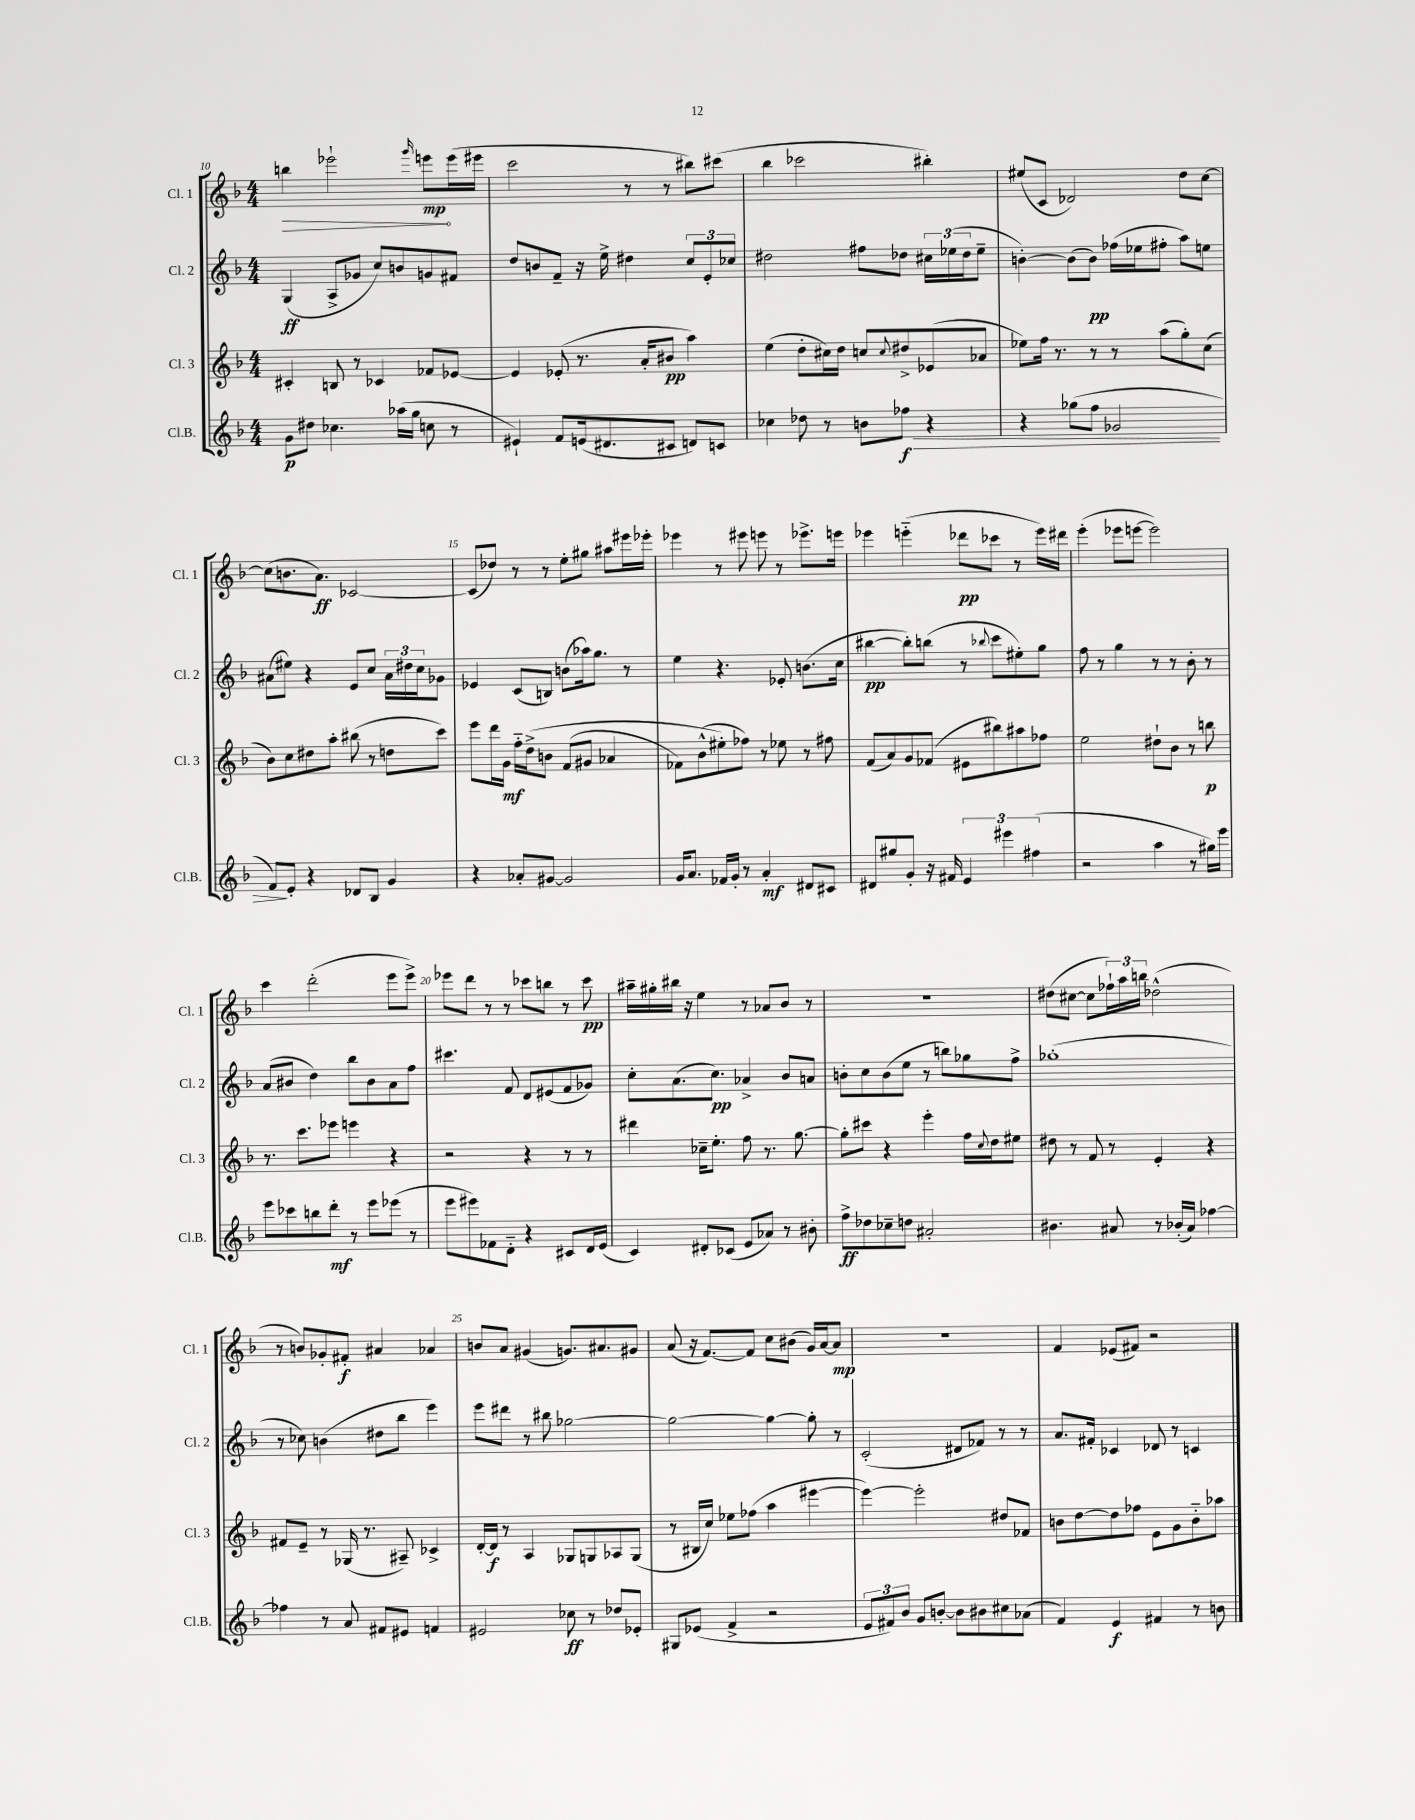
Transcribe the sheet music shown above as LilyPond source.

<<
\new StaffGroup <<
\new Staff = "s0" \with { instrumentName = "Cl. 1" shortInstrumentName = "Cl. 1" } {
    \clef treble \key f \major \numericTimeSignature \time 4/4
    \once \override Hairpin.circled-tip = ##t b''4\> ees'''2-! \grace { g'''16 } e'''8\mp\! e'''16( eis'''16 |
    c'''2 r8 r8 bis''8) cis'''8( |
    bes''4 ces'''2 bis''4-.) |
    eis''8( c'8 des'2) d''8 c''8~ |
    c''8( b'8. a'8.\ff) ces'2~ |
    ces'8( des''8) r8 r8 e''8-. gis''8 ais''8 eis'''16 ees'''16-. |
    ees'''4 r8 eis'''8 e'''8 r8 ees'''8.-> e'''16 |
    ees'''4 e'''4-_( des'''8\pp ces'''8 r8 e'''16) dis'''16 |
    e'''4-.( ees'''8 e'''8~ e'''2) |
    c'''4 d'''2-.( e'''8 e'''8->) |
    ees'''8 d'''8 r8 r8 ces'''8 b''8 r8 ces'''8\pp |
    ais''16-- gis''16-. bis''16 r16 e''4 r8 aes'8 bes'8 r8 |
    R1 |
    dis''8( cis''8~ cis''8 \tuplet 3/2 { fes''16-!) a''16 b''16 } des''2-^( |
    r8 b'8) ges'8-. fis'8-.\f ais'4 aes'4 |
    b'8 a'8 gis'4( g'8.) ais'8. gis'8 |
    a'8( r16 f'8.~) f'8 c''8 bis'8( g'16) a'16~ a'8\mp |
    r1 |
    f'4 ees'8( fis'8) r2 \bar "|." |
}
\new Staff = "s1" \with { instrumentName = "Cl. 2" shortInstrumentName = "Cl. 2" } {
    \clef treble \key f \major \numericTimeSignature \time 4/4
    g4\ff( a8-> ges'8 c''8) b'8 g'8 fis'8 |
    d''8 b'8 f'8-- r16 e''16-> dis''4 \tuplet 3/2 { c''8 e'8-. ces''8 } |
    dis''2 fis''8 des''8 \tuplet 3/2 { cis''16 ees''16( des''16 } ees''8-- |
    b'4~-.) b'8( b'8\pp) fes''16( ees''16 fis''8-. a''8) e''8 |
    ais'8( eis''8) r4 e'8 c''8 \tuplet 3/2 { ais'16 dis''16 c''16 } ges'8 |
    ees'4 c'8( b8) b'8( aes''16) g''8. r8 |
    e''4 r4. ees'8-. b'8.( c''16 |
    bis''4~\pp bis''8-.) b''8( r8 \appoggiatura { bes''8 } c'''8 eis''8-.) g''8 |
    f''8 r8 g''4 r8 r8 bes'8-. r8 |
    a'8( bis'8 d''4) bes''8 bis'8 a'8 f''8 |
    cis'''4. f'8 d'8 eis'8( f'8 ges'8) |
    c''8-. a'8.( c''8.\pp) aes'4-> bes'8 a'8 |
    b'8-. c''8 b'8( e''8 r8 b''8) ges''8 f''8-> |
    ges''1-.( |
    r8 ces''8) b'4( dis''8 bes''8 e'''4) |
    e'''8 dis'''8 r8 bis''8 ges''2~ |
    ges''2~ ges''4~ ges''8-. r8 |
    c'2-.( dis'8 fes'8) r8 r8 |
    a'8. fis'16-. ces'4 des'8 r8 c'4 \bar "|." |
}
\new Staff = "s2" \with { instrumentName = "Cl. 3" shortInstrumentName = "Cl. 3" } {
    \clef treble \key f \major \numericTimeSignature \time 4/4
    cis'4-. b8 r8 ces'4 fes'8 ees'8~ |
    ees'4 ees'8-.( r8. a'16-. bis'8\pp a''4) |
    e''4( d''8-. cis''16) d''16 c''8 \appoggiatura { c''8 } dis''8-> ees'8( aes'8 |
    ees''8) f''16 r8. r8 r8 a''8( g''8-.) c''8( |
    bes'8) c''8 dis''8 a''8-. bis''8( r8 d''8 c'''8) |
    e'''8 d'''16 g'16\mf f''16-_ d''16->\( b'8 f'8( gis'8 aes'4 |
    fes'8) bes'8-^( eis''8-.\) fes''8) r8 ees''8 r8 fis''8 |
    f'8( a'8) g'8 fes'8( eis'8 bis''8) ais''8 fes''8 |
    e''2 dis''8-! bes'8 r8 b''8\p |
    r8. c'''8. ees'''8 e'''4 r4 |
    r2 r4 r8 r8 |
    dis'''4 ces''16-- e''8.-. f''8 r8. g''8.~ |
    g''8-. cis'''8 r4 e'''4-. f''16 \appoggiatura { c''8 } d''16 eis''8 |
    dis''8 r8 f'8 r8 e'4-. r4 |
    fis'8 e'8-- r8 ges16( r8. ais8--) ces'4-> |
    d'16~-. d'16\f r8 a4 ges8 g8 aes8 g8( |
    r8 bis16 c''16) ees''8 fes''8( a''4 eis'''4~ |
    eis'''4~) eis'''2-. dis''8 fes'8 |
    b'8 d''8~ d''8 fes''8 e'8 g'8 b'8-_ aes''8 \bar "|." |
}
\new Staff = "s3" \with { instrumentName = "Cl.B." shortInstrumentName = "Cl.B." } {
    \clef treble \key f \major \numericTimeSignature \time 4/4
    g'8\p dis''8 ces''4. aes''16( g''16 c''8 r8 |
    eis'4-!) f'8 e'16( dis'8. cis'8 d'8) c'8 |
    ces''4 des''8 r8 b'8 fes''8\f\> r4 |
    r4 ges''8( f''8 ges'2 |
    f'8\!) e'8-. r4 des'8 bes8 g'4 |
    r4 aes'8-. gis'8~ gis'2 |
    g'16 a'8. fes'16 g'16-. r8 a'4-.\mf dis'8 cis'8 |
    dis'8 gis''8 g'8-. r16 fis'16 \tuplet 3/2 { e'4 eis'''4 fis''4( } |
    r2 a''4 r8 gis''16) e'''16 |
    e'''8 ces'''8 b''8 d'''8-.\mf r8 e'''8 ees'''8( r8 |
    e'''8 eis'''8) fes'8 d'8-_ r4 cis'8 d'16 e'16( |
    c'4) dis'8-. ces'8( e'8 aes'8) r8 bis'8-. |
    f''8->\ff des''8 ces''8-- d''8 ais'2-. |
    bis'4. ais'8 r8 bes'16-.( ais'16) fes''4~ |
    fes''4 r8 a'8 fis'8 eis'8 f'4 |
    eis'2 ces''8\ff r8 des''8 ees'8-. |
    gis8 ees'8( f'4-> r2 |
    \tuplet 3/2 { e'8 fis'8) bes'8 } g'8 b'8~-. b'8 bis'8 cis''8 aes'8( |
    f'4) e'4\f fis'4 r8 b'8 \bar "|." |
}
>>
>>
\layout { \context { \Score currentBarNumber = #10 \override BarNumber.break-visibility = ##(#f #t #t) barNumberVisibility = #(every-nth-bar-number-visible 5) } }
